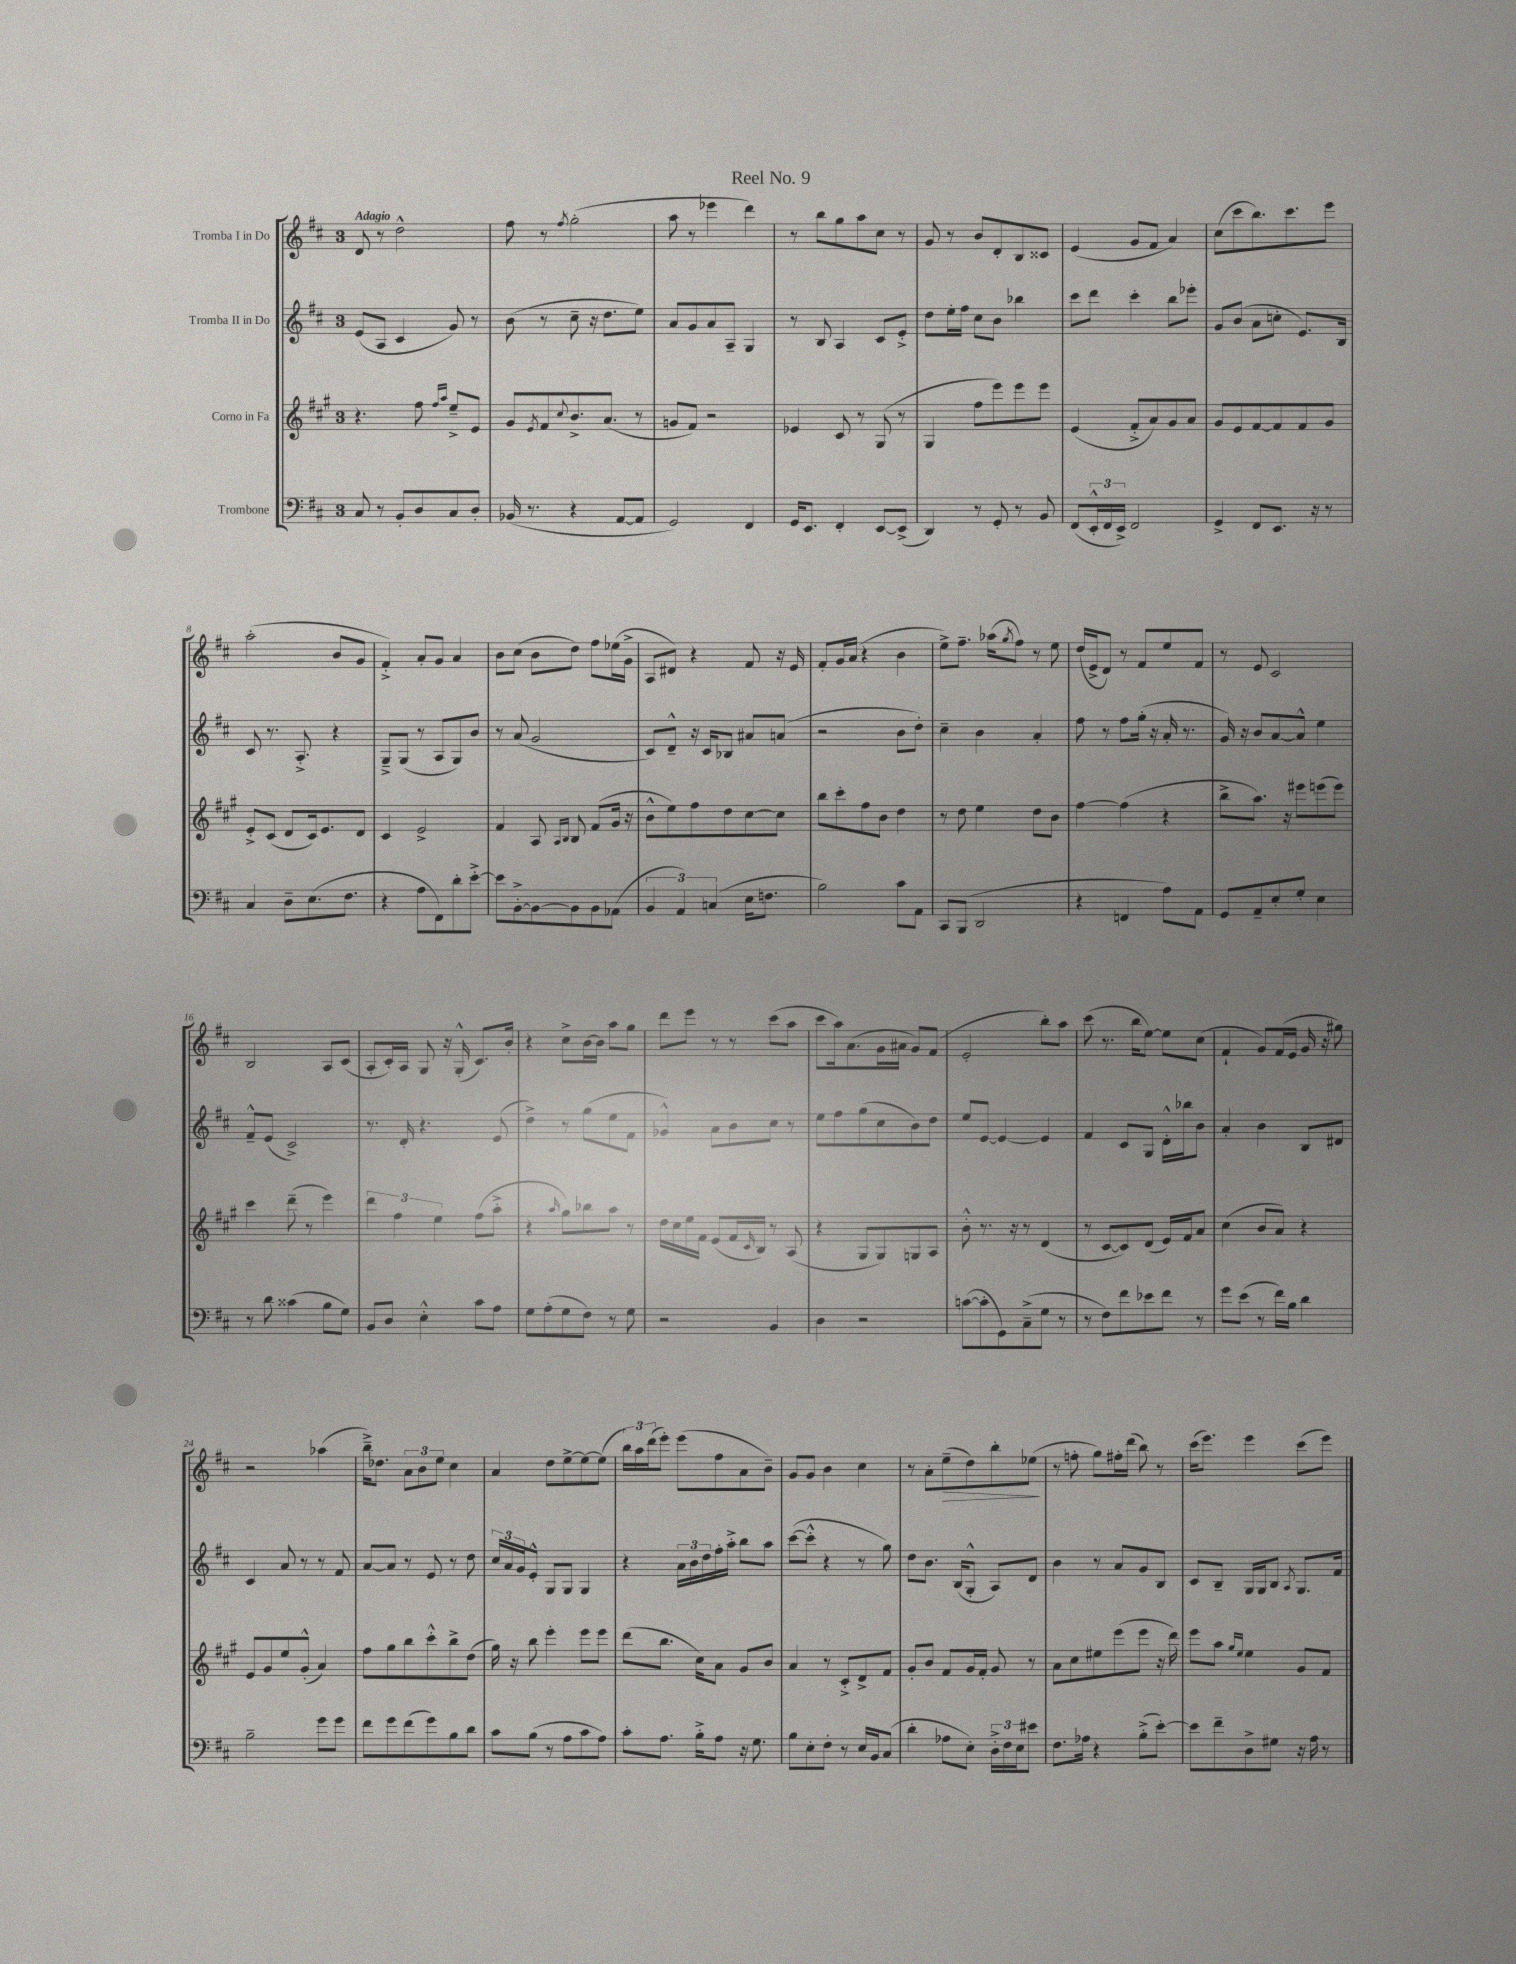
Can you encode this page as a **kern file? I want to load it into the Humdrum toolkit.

**kern	**kern	**kern	**kern
*staff4	*staff3	*staff2	*staff1
*clefF4	*clefG2	*clefG2	*clefG2
*k[f#c#]	*k[f#c#g#]	*k[f#c#]	*k[f#c#]
*M3/4	*M3/4	*M3/4	*M3/4
8C#	4.r	(8e	8d
8r	.	8A	8r
8BB'	.	4c#	2dd^^
8D	8ff#	.	.
.	16qqff#	.	.
.	16qqaa	.	.
8C#	8ee~^	8g)	.
8D'	8e	8r	.
=	=	=	=
(16BB-	8g#	(8b	8ff#
8.r	.	.	.
.	8qe	.	.
.	8f#	8r	8r
.	8qqcc#	.	8qff#
4r	8.b^	8cc#~	(2gg'
.	.	16r	.
.	(8.a	8.dd	.
[8AA	.	.	.
8AA]	8r	8ee)	.
=	=	=	=
2GG)	8g	8a	8aa
.	8f#)	8g	8r
.	2r	8a	4eee-
.	.	8A~	.
4FF#	.	4G	4ddd)
=	=	=	=
16GG	4e-	8r	8r
8.EE	.	.	.
.	.	8B	8bb
4FF#'	8c#	4A	8gg
.	8r	.	8aa
[8EE	(8G#	8c#	8cc#
(8EE^]	8r	8e'^	8r
=	=	=	=
4DD)	4G#	8dd	8g
.	.	16ee'	8r
.	.	16ff#	.
8r	8ff#	8cc#	8b
8GG'	8eee)	8b	8d'
8r	8eee	4bb-	8B
8BB	8eee	.	8c##
=	=	=	=
(8FF#	(4e	8ccc#	(4e
24EE'^^	.	8ddd	.
24FF#	.	.	.
24EE^)	.	.	.
2FF#	8f#'^	4ccc#'	8g
.	8a)	.	8f#
.	8g#	8bb	4a)
.	8a	8eee-'	.
=	=	=	=
4GG^	8g#	8g	(8cc#
.	8e	(8b	8ccc#
8FF#	[8f#	8a	8.bb)
8.EE	8f#]	8cc'	.
.	.	.	8.ccc#
.	8f#	8.e)	.
16r	.	.	.
8r	8g#	.	8eee
.	.	16B	.
=	=	=	=
4C#	8e'^	8c#	(2aa'
.	(8c#	8.r	.
8D~	8d	.	.
.	.	8.A'^	.
(8.E	16c#)	.	.
.	8.e	.	.
.	.	4r	8b
8.F#	.	.	.
.	8d	.	8g
=	=	=	=
4r	4c#	8G~^	4f#'^)
.	.	(8G	.
8A	2e^	8r	8a'
8FF#)	.	8A	8g
8d'	.	8G)	4a
[8e'^	.	8b	.
=	=	=	=
8e]	4f#	8r	8b
[8BB'^	.	(8a	(8cc#
8BB_	8A	2g	8b
.	16qqA	.	.
.	16qqB	.	.
8BB]	8B	.	8dd)
8BB	(8f#	.	8ff#
(8AA-	16g#	.	(16ee-
.	16r	.	16g^
=	=	=	=
6BB	8b^^	8c#)	8A
.	8ee)	8d~^^	8d#)
6AA)	.	.	.
.	8ff#	16r	4r
.	.	16c#	.
(6C	.	.	.
.	8dd	8B-	.
16E	[8cc#	8a#	8f#
8.F	.	.	.
.	8cc#]	(8a	16r
.	.	.	16e
=	=	=	=
2B)	8bb	2r	8f#'
.	8ccc#'	.	16g
.	.	.	(16a
.	8ff#	.	4r
.	8b	.	.
8c#	4dd	8b	4b
8AA	.	8dd')	.
=	=	=	=
8CC#	8r	4cc#~	8ee^)
(8BBB	8dd	.	8.ff#~
2DD	4ee	4b	.
.	.	.	(16aa-
.	.	.	8qgg
.	.	.	8ff#)
.	8dd	4a'	8r
.	8b	.	8ee
=	=	=	=
4r	[4ff#	8ff#	(16dd
.	.	.	16e^
.	.	8r	8d)
4FF	(4ff#]	8ff#	8r
.	.	(16gg'	8f#
.	.	16r	.
8A)	4r	16a'	8ee
.	.	8.r	.
8AA	.	.	8f#
=	=	=	=
8GG	8bb^	16g)	8r
.	.	16r	.
8AA~	8.aa)	8b	8e
8E'	.	[8a	2c#
.	16r	.	.
8G'	8eee#	8a^^]	.
4E	(8eee	4ee	.
.	8eee)	.	.
=	=	=	=
8r	4ccc#	8f#~^^	2B
8d	.	(8e	.
(4c##	(8ddd~	2c#^)	.
.	8r	.	.
8B	4eee)	.	8A
8G)	.	.	(8c#
=	=	=	=
8BB	6ddd	8.r	8A'
8D	.	.	16c#')
.	6ff#	.	.
.	.	16d'	16A
4E'^^	.	4.r	8G
.	6ee	.	.
.	.	.	16r
.	.	.	(16G'^^
8c#	(8ff#	.	8.c#)
8A	8aa'^	(8e	.
.	.	.	16b'
=	=	=	=
8G	4r	4dd^)	4r
(8A'	.	.	.
.	16qqaa	.	.
8G	8gg#)	8r	8cc#^
8F#)	8bb-	(8gg	[16b
.	.	.	16b]
8r	8aa	8ee	8aa
8G	8r	8f#	8gg
=	=	=	=
2r	16dd	4g-^^)	8ddd
.	16cc#	.	.
.	16ee	.	8eee
.	16f#	.	.
.	(8e	8a	8r
.	16f#	8b	8r
.	16qqc#	.	.
.	16B)	.	.
4BB	8r	8cc#	(8ccc#
.	(8A	8r	8aa
=	=	=	=
4D	4r	8ee	8ccc#
.	.	8ff#	16aa)
.	.	.	(8.a
2r	8G#	(8gg	.
.	8G#)	8cc#	16g
.	.	.	16a#
.	8G	8b)	8g)
.	8A	8dd	(8f#
=	=	=	=
([8c	8b'^^	8ee	2e'
8c']	8.r	[8e	.
8GG)	.	4e_	.
.	16r	.	.
(8C#~^	8r	.	.
8G	(4d	4e]	8bb')
8r	.	.	8aa
=	=	=	=
8r	8r	4f#	(8ccc#
8F#)	[8c#	.	8.r
8f#	8c#])	8c#	.
.	.	.	16bb
8e-	(8d	8G	[8ee)
8f#	16e)	16d'^^	8ee]
.	16f#	16bb-	.
8r	8a	8b	(8cc#
=	=	=	=
8g	(4cc#	4a'	4f#`
(8e	.	.	.
8r	8b	4b	8g)
16f#)	8a)	.	(16f#
16B	.	.	16e
4d	4r	8B	16g
.	.	.	16r
.	.	8d#	8gg#)
=	=	=	=
2B~	8e	4c#	2r
.	8g#	.	.
.	8ee	8a	.
.	(8g#'^^	8r	.
8g	4a)	8r	(4aa-
8g	.	8f#	.
=	=	=	=
8f#	8ff#	[8a	16bb~^)
.	.	.	8.dd-
8g	8gg#	8a]	.
(8f#	8bb	8r	12a
.	.	.	12b
8g)	8ccc#'^^	8e	.
.	.	.	12ee
8B	8bb^	8r	4cc#
8d	(8dd	8dd	.
=	=	=	=
8c#	16gg#)	24cc#	4a
.	.	24a	.
.	16r	.	.
.	.	24g	.
(8B	8bb	8e'^^	.
8r	4eee'	8G	8dd
8A	.	8G	[8ee^
8c#	8eee	4G	8ee_
8A)	8eee	.	(8ee]
=	=	=	=
8c#'	(8ddd	4r	24bb)
.	.	.	24aa
.	.	.	(24ddd
8.A	8.bb	.	8eee')
.	.	24a	(8eee
.	.	24b	.
16B'^	16cc#)	.	.
.	.	24dd	.
8A	8a	16ff#'	8ff#
.	.	16aa'^	.
16r	8g#	8bb	8a
8.G	.	.	.
.	8b	8aa	8b~)
=	=	=	=
8B	4a	([8ccc#	8g
8E'	.	8ccc#'^^]	8g
8F#'	8r	4r	4b
8r	8c#'^	.	.
16E	8d^	8r	4cc#
16BB	.	.	.
(8C#	8f#	8gg)	.
=	=	=	=
4d'	8g#'	8dd	8r
.	8b	8.b	8a'
8A-	8f#	.	(8ee~
.	.	(16B	.
8E')	16g#	8G'^^	8dd)
.	16f#'	.	.
24D'^	8g#	8A)	8bb'
24F#	.	.	.
24E	.	.	.
8e#	8r	8d	(8ee-
=	=	=	=
8.F#	8a	4b	8r
.	8cc#	.	8ff'
16A-	.	.	.
4r	8ee#	8r	8gg)
.	(8eee	8a	16ff#'
.	.	.	(16ddd
(8B'^	8eee	8g	8bb)
[8e')	16r	8B	8r
.	16ddd)	.	.
=	=	=	=
8e]	8eee	8c#	(16ccc#
.	.	.	8.eee)
8f#~	8aa	8B~	.
.	16qqgg#	.	.
.	16qqee	.	.
8D^	4ee	16G	4eee
.	.	16G	.
8G#	.	8B	.
.	.	8qA	.
16r	8g#	8.G	(8ccc#
16A	.	.	.
8r	8f#	.	8eee)
.	.	16f#	.
==	==	==	==
*-	*-	*-	*-
